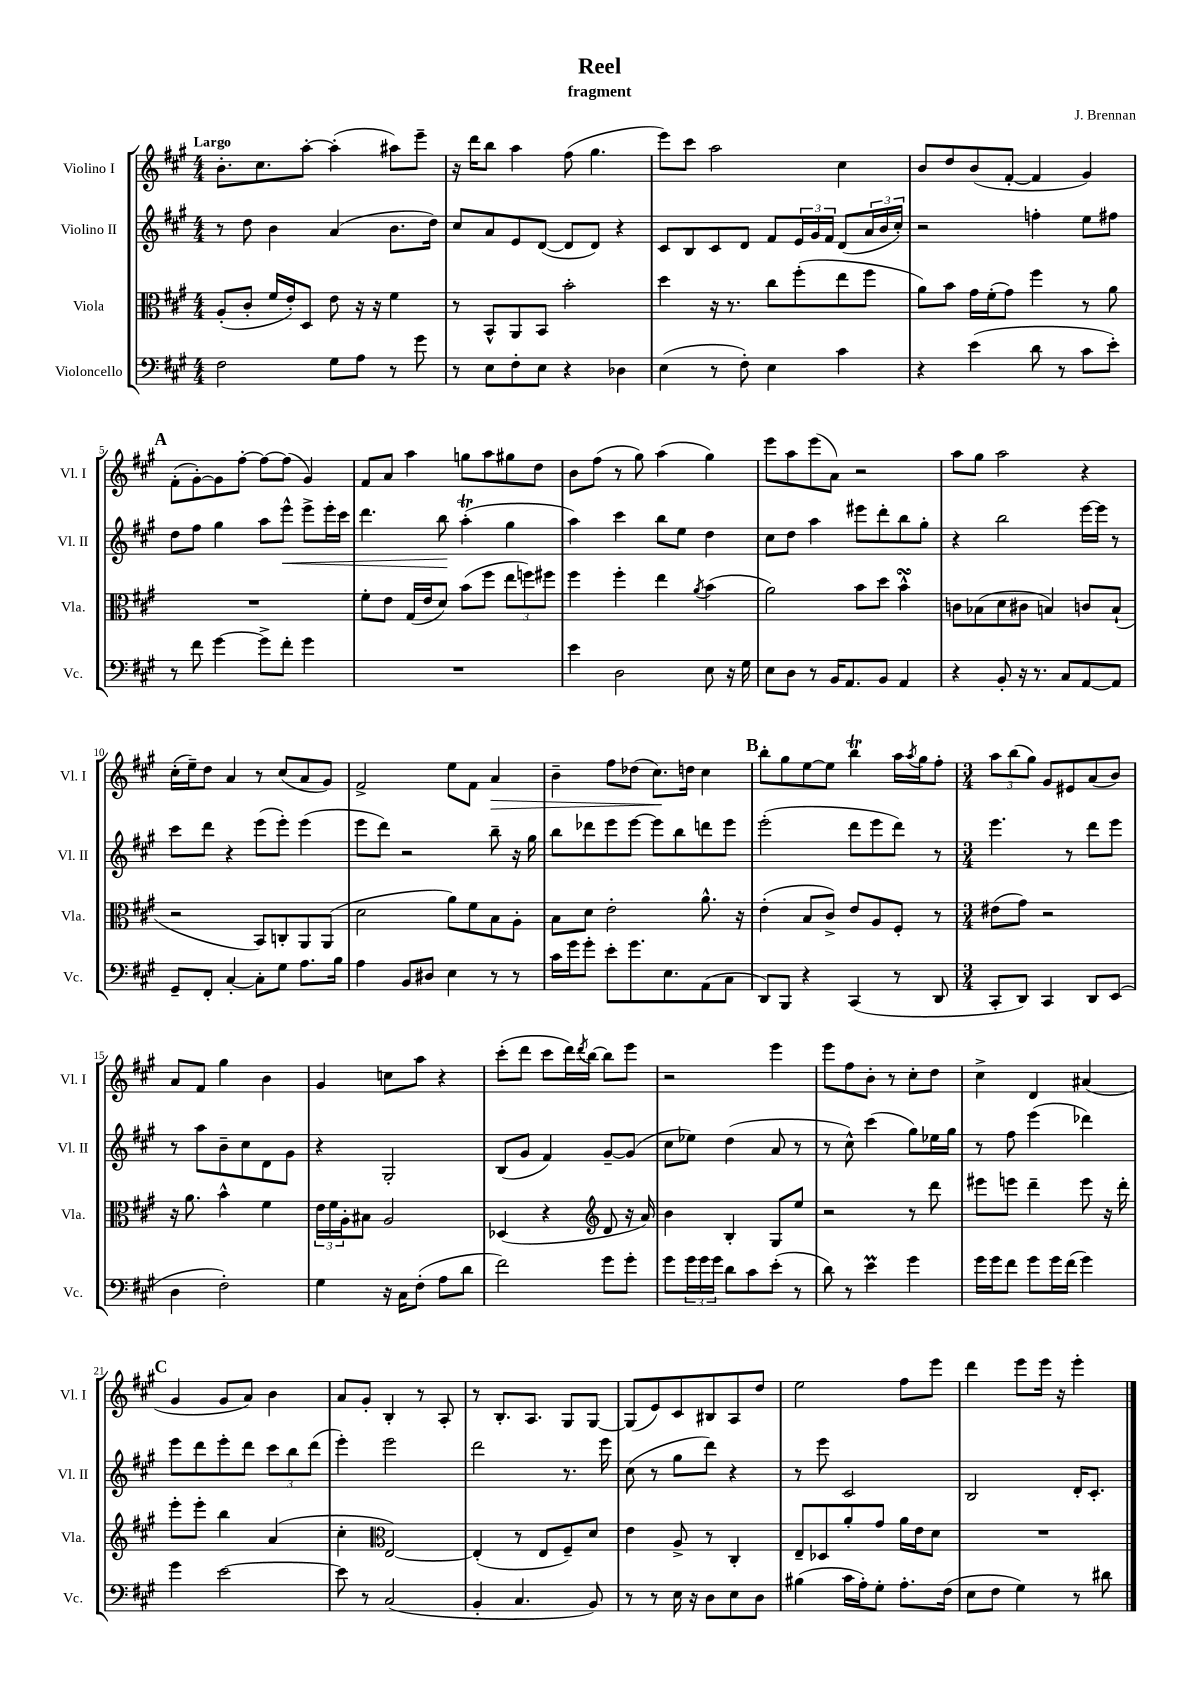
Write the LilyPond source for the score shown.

\header { title = "Reel" composer = "J. Brennan" subtitle = "fragment" }
<<
\new StaffGroup <<
\new Staff = "s0" \with { instrumentName = "Violino I" shortInstrumentName = "Vl. I" } {
    \clef treble \key a \major \numericTimeSignature \time 4/4 \tempo "Largo"
    b'8.-. cis''8. a''8~-. a''4-.( ais''8) e'''8-- |
    r16 d'''16 b''8 a''4 fis''8( gis''4. |
    e'''8) cis'''8 a''2 cis''4 |
    b'8 d''8 b'8( fis'8~-. fis'4 gis'4) |
    \mark \markup { \bold "A" } fis'8-.( gis'8~-.) gis'8 fis''8~-. fis''8~ fis''8( gis'4) |
    fis'8 a'8 a''4 g''8 a''8 gis''8 d''8 |
    b'8 fis''8( r8 gis''8) a''4( gis''4) |
    e'''8 a''8 e'''8( a'8) r2 |
    a''8 gis''8 a''2 r4 |
    cis''16-.( e''16--) d''8 a'4 r8 cis''8( a'8 gis'8) |
    fis'2-> e''8 fis'8 a'4\> |
    b'4-- fis''8 des''8( cis''8.\!) d''16 cis''4 |
    \mark \markup { \bold "B" } b''8-. gis''8 e''8~ e''8 b''4\trill a''16 \acciaccatura { a''8 } gis''16 fis''8-. |
    \numericTimeSignature \time 3/4 \tuplet 3/2 { a''8 b''8( gis''8) } gis'8 eis'8 a'8( b'8) |
    a'8 fis'8 gis''4 b'4 |
    gis'4 c''8 a''8 r4 |
    cis'''8-.( d'''8 cis'''8 d'''16) \acciaccatura { d'''8 } b''16~ b''8 e'''8 |
    r2 e'''4 |
    e'''8 fis''8 b'8-. r8 cis''8-. d''8 |
    cis''4-> d'4 ais'4( |
    \mark \markup { \bold "C" } gis'4 gis'8 a'8) b'4 |
    a'8 gis'8-. b4-. r8 a8-. |
    r8 b8.-. a8. gis8 gis8~ |
    gis8( e'8) cis'8 bis8 a8 d''8 |
    e''2 fis''8 e'''8 |
    d'''4 e'''8 e'''16 r16 e'''4-. \bar "|." |
}
\new Staff = "s1" \with { instrumentName = "Violino II" shortInstrumentName = "Vl. II" } {
    \clef treble \key a \major \numericTimeSignature \time 4/4
    r8 d''8 b'4 a'4( b'8. d''16) |
    cis''8 a'8 e'8 d'8~( d'8 d'8) r4 |
    cis'8 b8 cis'8 d'8 fis'8 \tuplet 3/2 { e'16 gis'16 fis'16 } d'8( \tuplet 3/2 { a'16 b'16 cis''16-.) } |
    r2 f''4-. e''8 fis''8 |
    \mark \markup { \bold "A" } d''8 fis''8 gis''4 a''8 e'''8-^\< e'''8-> e'''16-. cis'''16 |
    d'''4. b''8\! a''4-.\trill( gis''4 |
    a''4) cis'''4 b''8 e''8 d''4 |
    cis''8 d''8 a''4 eis'''8 d'''8-. b''8 gis''8-. |
    r4 b''2 e'''16~ e'''16 r8 |
    cis'''8 d'''8 r4 e'''8( e'''8-.) e'''4( |
    e'''8 d'''8) r2 b''8-- r16 gis''16 |
    b''8 des'''8 e'''8 e'''8~ e'''8 b''8 d'''8 e'''8 |
    \mark \markup { \bold "B" } e'''2-.( d'''8 e'''8 d'''8) r8 |
    \numericTimeSignature \time 3/4 e'''4. r8 d'''8 e'''8 |
    r8 a''8 b'8-- cis''8 d'8 gis'8 |
    r4 gis2-. |
    b8( gis'8 fis'4) gis'8~-- gis'8( |
    cis''8 ees''8) d''4( a'8 r8 |
    r8 cis''8-^) cis'''4( gis''8) ees''16 gis''16 |
    r8 fis''8 e'''4( des'''4) |
    \mark \markup { \bold "C" } e'''8 d'''8 e'''8-. d'''8 \tuplet 3/2 { cis'''8 b''8 d'''8( } |
    e'''4-.) e'''2 |
    d'''2 r8. e'''16 |
    cis''8( r8 gis''8 d'''8) r4 |
    r8 e'''8 cis'2 |
    b2 d'16-. cis'8.-. \bar "|." |
}
\new Staff = "s2" \with { instrumentName = "Viola" shortInstrumentName = "Vla." } {
    \clef alto \key a \major \numericTimeSignature \time 4/4
    a8-.( cis'8-. fis'16 e'16-.) d8 e'8 r16 r16 fis'4 |
    r8 b,8-^ a,8 b,8 b'2-. |
    d''4 r16 r8. cis''8 fis''8-.( e''8 fis''8 |
    a'8) b'8 gis'16 fis'16-.( gis'8) fis''4 r8 a'8 |
    \mark \markup { \bold "A" } R1 |
    fis'8-. e'8 gis16( e'16 d'8) b'8( fis''8 \tuplet 3/2 { e''8 f''8) fis''8 } |
    fis''4 fis''4-. e''4 \acciaccatura { a'8 } b'4( |
    a'2) b'8 d''8 b'4-^\turn |
    c'8 bes8( d'8 cis'8 b4) c'8 b8-!( |
    r2 b,8) c8-. a,8 a,8( |
    d'2 a'8) fis'8 b8 a8-. |
    b8 d'8 e'2-. a'8.-^ r16 |
    \mark \markup { \bold "B" } e'4-.( b8 cis'8->) e'8 a8 fis8-. r8 |
    \numericTimeSignature \time 3/4 eis'8( gis'8) r2 |
    r16 a'8. b'4-^ fis'4 |
    \tuplet 3/2 { e'16 fis'16 a16-. } bis8 a2 |
    des4( r4 \clef treble d'8 r16 a'16) |
    b'4 b4-. gis8 e''8 |
    r2 r8 d'''8 |
    eis'''8 e'''8 d'''4-- e'''8 r16 d'''16-. |
    \mark \markup { \bold "C" } e'''8-. e'''8-. b''4 a'4( |
    cis''4-. \clef alto e2~) |
    e4-.( r8 e8 fis8--) d'8 |
    e'4 a8-> r8 cis4-. |
    e8-- des8 a'8-. gis'8 a'16 e'16 d'8 |
    R2. \bar "|." |
}
\new Staff = "s3" \with { instrumentName = "Violoncello" shortInstrumentName = "Vc." } {
    \clef bass \key a \major \numericTimeSignature \time 4/4
    fis2 gis8 a8 r8 gis'8 |
    r8 e8 fis8-. e8 r4 des4 |
    e4( r8 fis8-.) e4 cis'4 |
    r4 e'4( d'8 r8 cis'8 e'8-.) |
    \mark \markup { \bold "A" } r8 fis'8 gis'4~ gis'8-> fis'8-. gis'4 |
    R1 |
    e'4 d2 e8 r16 gis16 |
    e8 d8 r8 b,16 a,8. b,8 a,4 |
    r4 b,8-. r16 r8. cis8 a,8~ a,8 |
    gis,8-- fis,8-. cis4~-. cis8-. gis8 a8. b16 |
    a4 b,8 dis8 e4 r8 r8 |
    cis'16 gis'16 gis'8-. e'8-. gis'8. e8. a,8( cis8 |
    \mark \markup { \bold "B" } d,8) b,,8 r4 cis,4( r8 d,8 |
    \numericTimeSignature \time 3/4 cis,8-. d,8) cis,4 d,8 e,8( |
    d4 fis2-.) |
    gis4 r16 cis16 fis8-.( a8 d'8 |
    fis'2) gis'8 gis'8-. |
    gis'8 \tuplet 3/2 { gis'16 gis'16 gis'16 } d'8 cis'8 e'8-.( r8 |
    d'8) r8 e'4\prall gis'4 |
    gis'16 gis'16 fis'8 gis'8 gis'16 fis'16( gis'4) |
    \mark \markup { \bold "C" } gis'4 e'2~ |
    e'8 r8 cis2( |
    b,4-. cis4. b,8) |
    r8 r8 e16 r16 d8 e8 d8 |
    bis4( cis'16 a16-.) gis8-. a8.-. fis16( |
    e8 fis8 gis4) r8 dis'8 \bar "|." |
}
>>
>>
